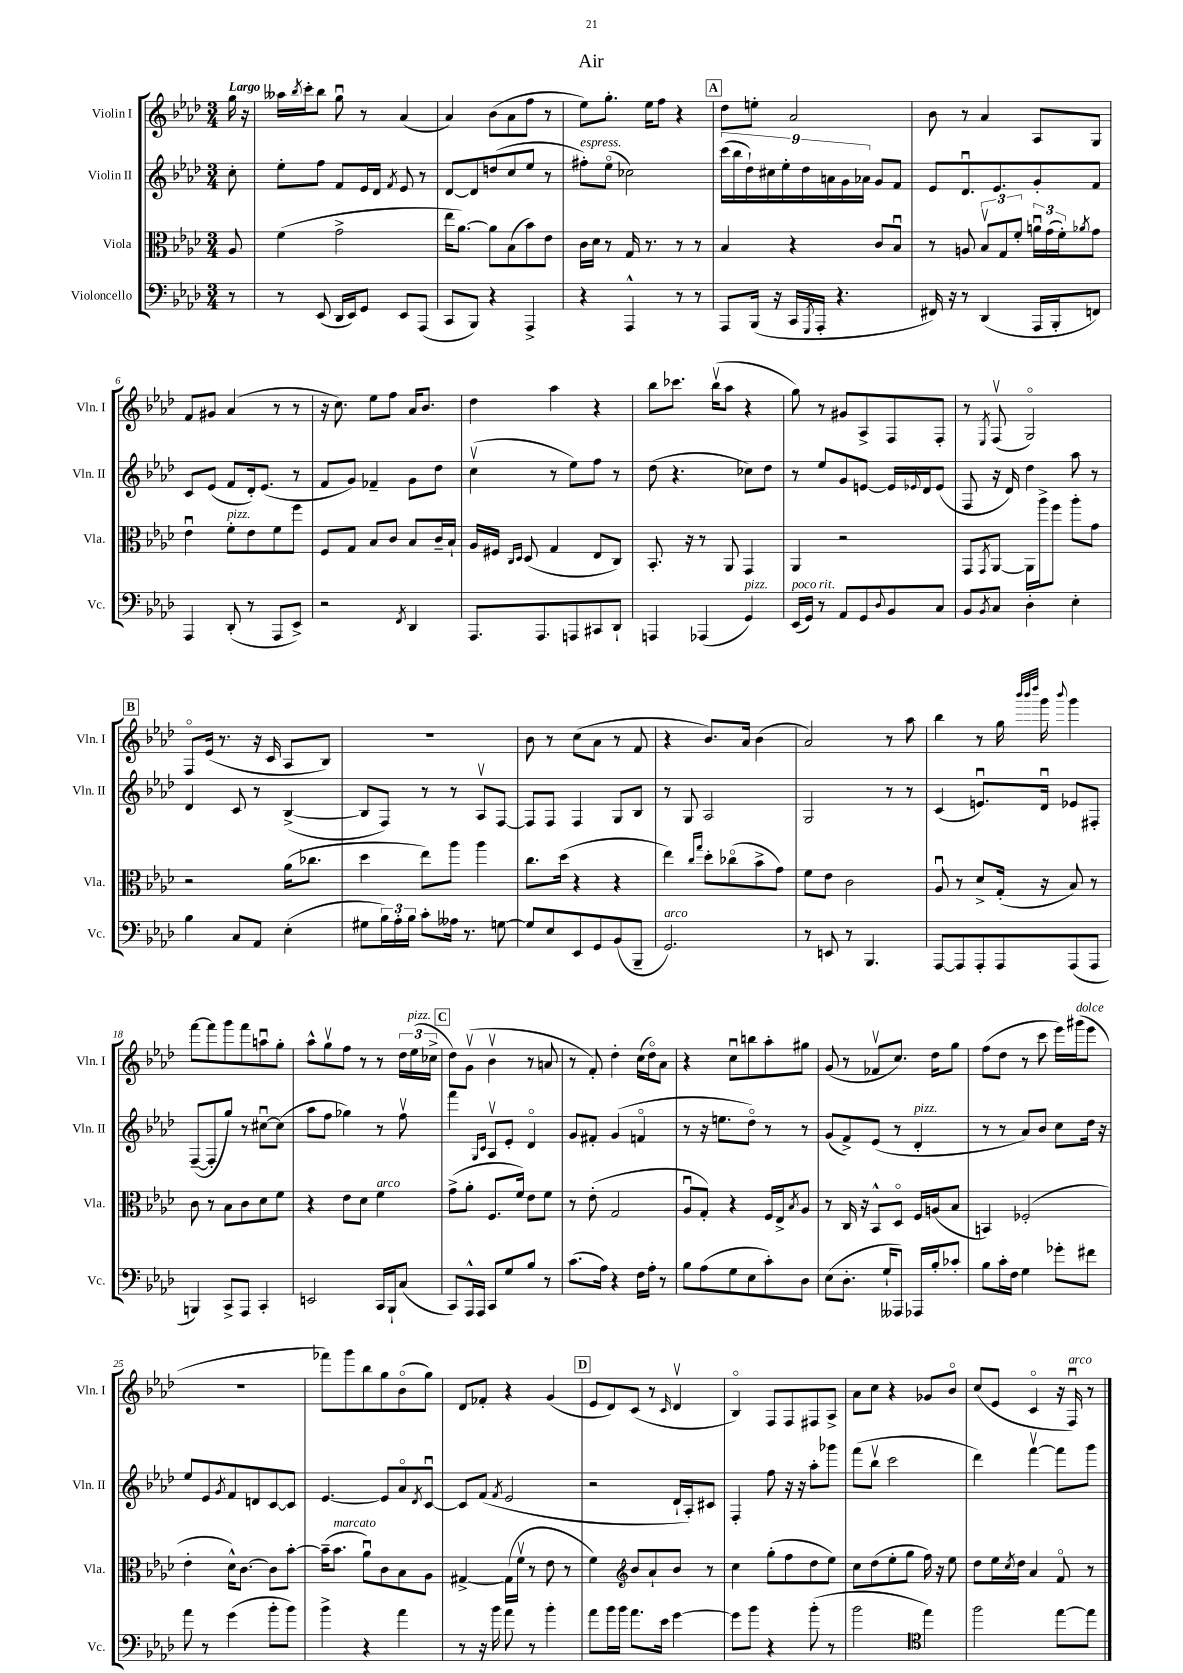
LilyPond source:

\header { title = "Air" }
<<
\new StaffGroup <<
\new Staff = "s0" \with { instrumentName = "Violin I" shortInstrumentName = "Vln. I" } {
    \clef treble \key aes \major \numericTimeSignature \time 3/4 \partial 8 \tempo "Largo"
    g''16 r16 |
    aeses''16 \acciaccatura { bes''8 } c'''16-. bes''8 g''8\downbow r8 aes'4( |
    aes'4) bes'8( aes'8 f''8 r8 |
    ees''8) g''8.-. ees''16 f''8 r4 |
    \mark \markup { \box "A" } des''8 e''8-. aes'2 |
    bes'8 r8 aes'4 aes8 g8 |
    f'8 gis'8 aes'4( r8 r8 |
    r16 c''8.) ees''8 f''8 aes'16 bes'8. |
    des''4 aes''4 r4 |
    bes''8 ces'''8. bes''16\upbow( aes''8 r4 |
    g''8) r8 gis'8 aes8-> f8 f8-. |
    r8 \acciaccatura { ees8 } f8\upbow( g2\flageolet) |
    \mark \markup { \box "B" } f8\flageolet ees'16( r8. r16 c'16 aes8 bes8) |
    R2. |
    bes'8 r8 c''8( aes'8 r8 f'8 |
    r4 bes'8.) aes'16 bes'4( |
    aes'2) r8 aes''8 |
    bes''4 r8 g''16 \grace { bes'''32 bes'''32 des''''32 } g'''16 \appoggiatura { bes'''8 } g'''4 |
    f'''8~ f'''8 g'''8 f'''8 a''8\downbow g''8-. |
    aes''8-^ g''8\upbow f''8 r8 r8 \tuplet 3/2 { des''16 ees''16^\markup { \italic "pizz." }( ces''16-> } |
    \mark \markup { \box "C" } des''8) g'8\upbow( bes'4\upbow r8 a'8 |
    r8 f'8-.) des''4-. c''16( des''16\flageolet) aes'8 |
    r4 c''8\downbow b''8 aes''8-. gis''8 |
    g'8( r8 fes'8\upbow c''8.) des''16 g''8 |
    f''8( des''8 r8 c'''8 ees'''16) gis'''16^\markup { \italic "dolce" }( ees'''8 |
    R2. |
    fes'''8) g'''8 bes''8 g''8 bes'8\flageolet( g''8) |
    des'8 fes'8-. r4 g'4( |
    \mark \markup { \box "D" } ees'8 des'8) c'8( r8 \grace { c'16 } des'4\upbow |
    bes4\flageolet) f8 f8 fis8 aes8-> |
    aes'8 c''8 r4 ges'8 bes'8\flageolet |
    c''8( ees'8 c'4\flageolet r16 f16\downbow^\markup { \italic "arco" }) r8 \bar "|." |
}
\new Staff = "s1" \with { instrumentName = "Violin II" shortInstrumentName = "Vln. II" } {
    \clef treble \key aes \major \numericTimeSignature \time 3/4 \partial 8
    c''8-. |
    ees''8-. f''8 f'8 ees'16 des'16 \acciaccatura { f'8 } ees'8 r8 |
    des'8~ des'8 d''8( c''8 ees''8 r8 |
    fis''8-.^\markup { \italic "espress." }) ees''8\flageolet( ces''2) |
    \mark \markup { \box "A" } \tuplet 9/8 { c'''16( bes''16 des''16-!) cis''16 ees''16-. des''16 a'16 g'16 aes'16 } g'8 f'8 |
    ees'8 des'8.\downbow ees'8. g'8-. f'8 |
    c'8 ees'8( f'8 des'16-.) ees'8.( r8 |
    f'8 g'8) fes'4-- g'8 des''8 |
    c''4\upbow( r8 ees''8) f''8 r8 |
    des''8( r4. ces''8) des''8 |
    r8 ees''8 g'8 e'8~ e'16 \appoggiatura { ees'8 } des'16 ees'8( |
    f8 r16 des'16) des''4 aes''8 r8 |
    \mark \markup { \box "B" } des'4 c'8 r8 bes4~->( |
    bes8 f8) r8 r8 aes8\upbow f8~ |
    f8 f8 f4 g8 bes8 |
    r8 g8 aes2 |
    g2 r8 r8 |
    c'4( e'8.\downbow) des'16\downbow ees'8 fis8-. |
    f8~--( f8-. g''8) r8 cis''8~\downbow cis''8( |
    aes''8 f''8 ges''4) r8 f''8\upbow |
    \mark \markup { \box "C" } f'''4 \grace { g16 c'16 } aes8\upbow ees'8-. des'4\flageolet |
    g'8 fis'8-. g'4( f'4\flageolet |
    r8 r16 e''8. des''8\flageolet) r8 r8 |
    g'8( f'8->) ees'8( r8 des'4-.^\markup { \italic "pizz." } |
    r8 r8 aes'8) bes'8 c''8 des''16 r16 |
    ees''8 ees'8 \acciaccatura { g'8 } f'8 d'8 c'8~ c'8 |
    ees'4.~ ees'8 aes'8\flageolet \acciaccatura { des'8 } c'8~\downbow |
    c'8 f'8( \acciaccatura { f'8 } ees'2 |
    \mark \markup { \box "D" } r2 des'16-! aes16-.) cis'8 |
    f4-. f''8 r16 r16 aes''8-. ges'''8 |
    f'''8( bes''8\upbow c'''2 |
    des'''4) f'''4~\upbow f'''8 g'''8 \bar "|." |
}
\new Staff = "s2" \with { instrumentName = "Viola" shortInstrumentName = "Vla." } {
    \clef alto \key aes \major \numericTimeSignature \time 3/4 \partial 8
    aes8 |
    f'4( g'2-> |
    ees''16 aes'8.~) aes'8 bes8( bes'8) ees'8 |
    c'16 des'16 r8 g16 r8. r8 r8 |
    \mark \markup { \box "A" } bes4 r4 c'8 bes8\downbow |
    r8 a8 \tuplet 3/2 { bes8\upbow g8 f'8-. } \tuplet 3/2 { a'16\downbow g'16( f'16-.) } \acciaccatura { aes'8 } g'8 |
    ees'4\downbow f'8-.^\markup { \italic "pizz." } ees'8 f'8 f''8 |
    f8 g8 bes8 c'8 bes8 c'16-- bes16-! |
    aes16 fis16 \grace { c16 des16 } des8( g4 ees8 c8) |
    bes,8.-. r16 r8 aes,8 g,4 |
    aes,4 r2 |
    g,8 \acciaccatura { g,8 } aes,8~ aes,16 aes''16-> f''8 aes''8-. g'8 |
    \mark \markup { \box "B" } r2 aes'16( ces''8. |
    des''4 ees''8) aes''8 aes''4 |
    c''8. des''16( r4 r4 |
    ees''4) \grace { c''16 g''16 } des''8-. ces''8\flageolet( bes'8-> g'8) |
    f'8 ees'8 c'2 |
    aes8\downbow r8 des'8-> g16-.( r16 bes8) r8 |
    c'8 r8 bes8 c'8 des'8 f'8 |
    r4 ees'8 des'8 f'4^\markup { \italic "arco" } |
    \mark \markup { \box "C" } g'8->( aes'8-. f8. f'16) ees'8 f'8 |
    r8 ees'8-.( g2 |
    aes8\downbow g8-.) r4 f16 ees16-> \acciaccatura { bes8 } aes8 |
    r8 c16 r16 bes,8-^ des8\flageolet f16 a16( bes8 |
    b,4) fes2-.( |
    ees'4-. des'16-^) c'8.~ c'8 bes'8~-. |
    bes'16--( bes'8.^\markup { \italic "marcato" } aes'8\downbow) c'8 bes8 aes8 |
    gis4~-> gis16( f'16\upbow r8 ees'8 r8 |
    \mark \markup { \box "D" } f'4) \clef treble bes'8 aes'8-! bes'8 r8 |
    c''4 g''8-.( f''8 des''8 ees''8) |
    c''8 des''8( ees''8-. g''8 f''16) r16 ees''8 |
    des''8 ees''16 \acciaccatura { c''8 } des''16 aes'4 f'8\flageolet r8 \bar "|." |
}
\new Staff = "s3" \with { instrumentName = "Violoncello" shortInstrumentName = "Vc." } {
    \clef bass \key aes \major \numericTimeSignature \time 3/4 \partial 8
    r8 |
    r8 ees,8( des,16 ees,16) g,8 ees,8 aes,,8( |
    c,8 bes,,8) r4 aes,,4-> |
    r4 aes,,4-^ r8 r8 |
    \mark \markup { \box "A" } aes,,8 bes,,16( r16 c,16 \acciaccatura { g,,8 } aes,,16-. r4. |
    fis,16) r16 r8 des,4( aes,,16 bes,,16-. f,8) |
    aes,,4 des,8-.( r8 aes,,8 ees,8->) |
    r2 \acciaccatura { f,8 } des,4 |
    aes,,8. aes,,8. a,,8 cis,8 des,8-! |
    a,,4 aes,,4( g,4^\markup { \italic "pizz." }) |
    ees,16^\markup { \italic "poco rit." }( g,16) r8 aes,8 g,8 \appoggiatura { des8 } bes,8 c8 |
    bes,8 \acciaccatura { bes,8 } c8 des4-. ees4-. |
    \mark \markup { \box "B" } bes4 c8 aes,8 ees4-.( |
    gis8 \tuplet 3/2 { bes16) aes16-. bes16 } c'8-. aeses16 r8. g8~ |
    g8 ees8 ees,8 g,8 bes,8( bes,,8-- |
    g,2.^\markup { \italic "arco" }) |
    r8 e,8 r8 bes,,4. |
    aes,,8~ aes,,8 aes,,8-. aes,,8 aes,,8( aes,,8 |
    b,,4) c,8-> aes,,8 c,4-. |
    e,2 c,16 bes,,16-! c8( |
    \mark \markup { \box "C" } c,8) aes,,16-^ aes,,16 c,8 g8 bes8 r8 |
    c'8.( aes16) r4 f16 aes16-. r8 |
    bes8 aes8( g8 ees8 c'8-.) des8 |
    ees8( des8.-. g16-! aeses,,8) aes,,16 bes16-. ces'8-. |
    bes8 c'16-. f16 g4 ges'8-. fis'8 |
    aes'8 r8 g'4( bes'8-. bes'8) |
    bes'4-> r4 aes'4 |
    r8 r16 bes'16 aes'8 r8 bes'4-. |
    \mark \markup { \box "D" } aes'8 bes'16 bes'16 aes'8. ees'16 g'4~ |
    g'8 bes'8 r4 bes'8-.( r8 |
    bes'2 \clef tenor ees''4) |
    f''2 ees''8~ ees''8 \bar "|." |
}
>>
>>
